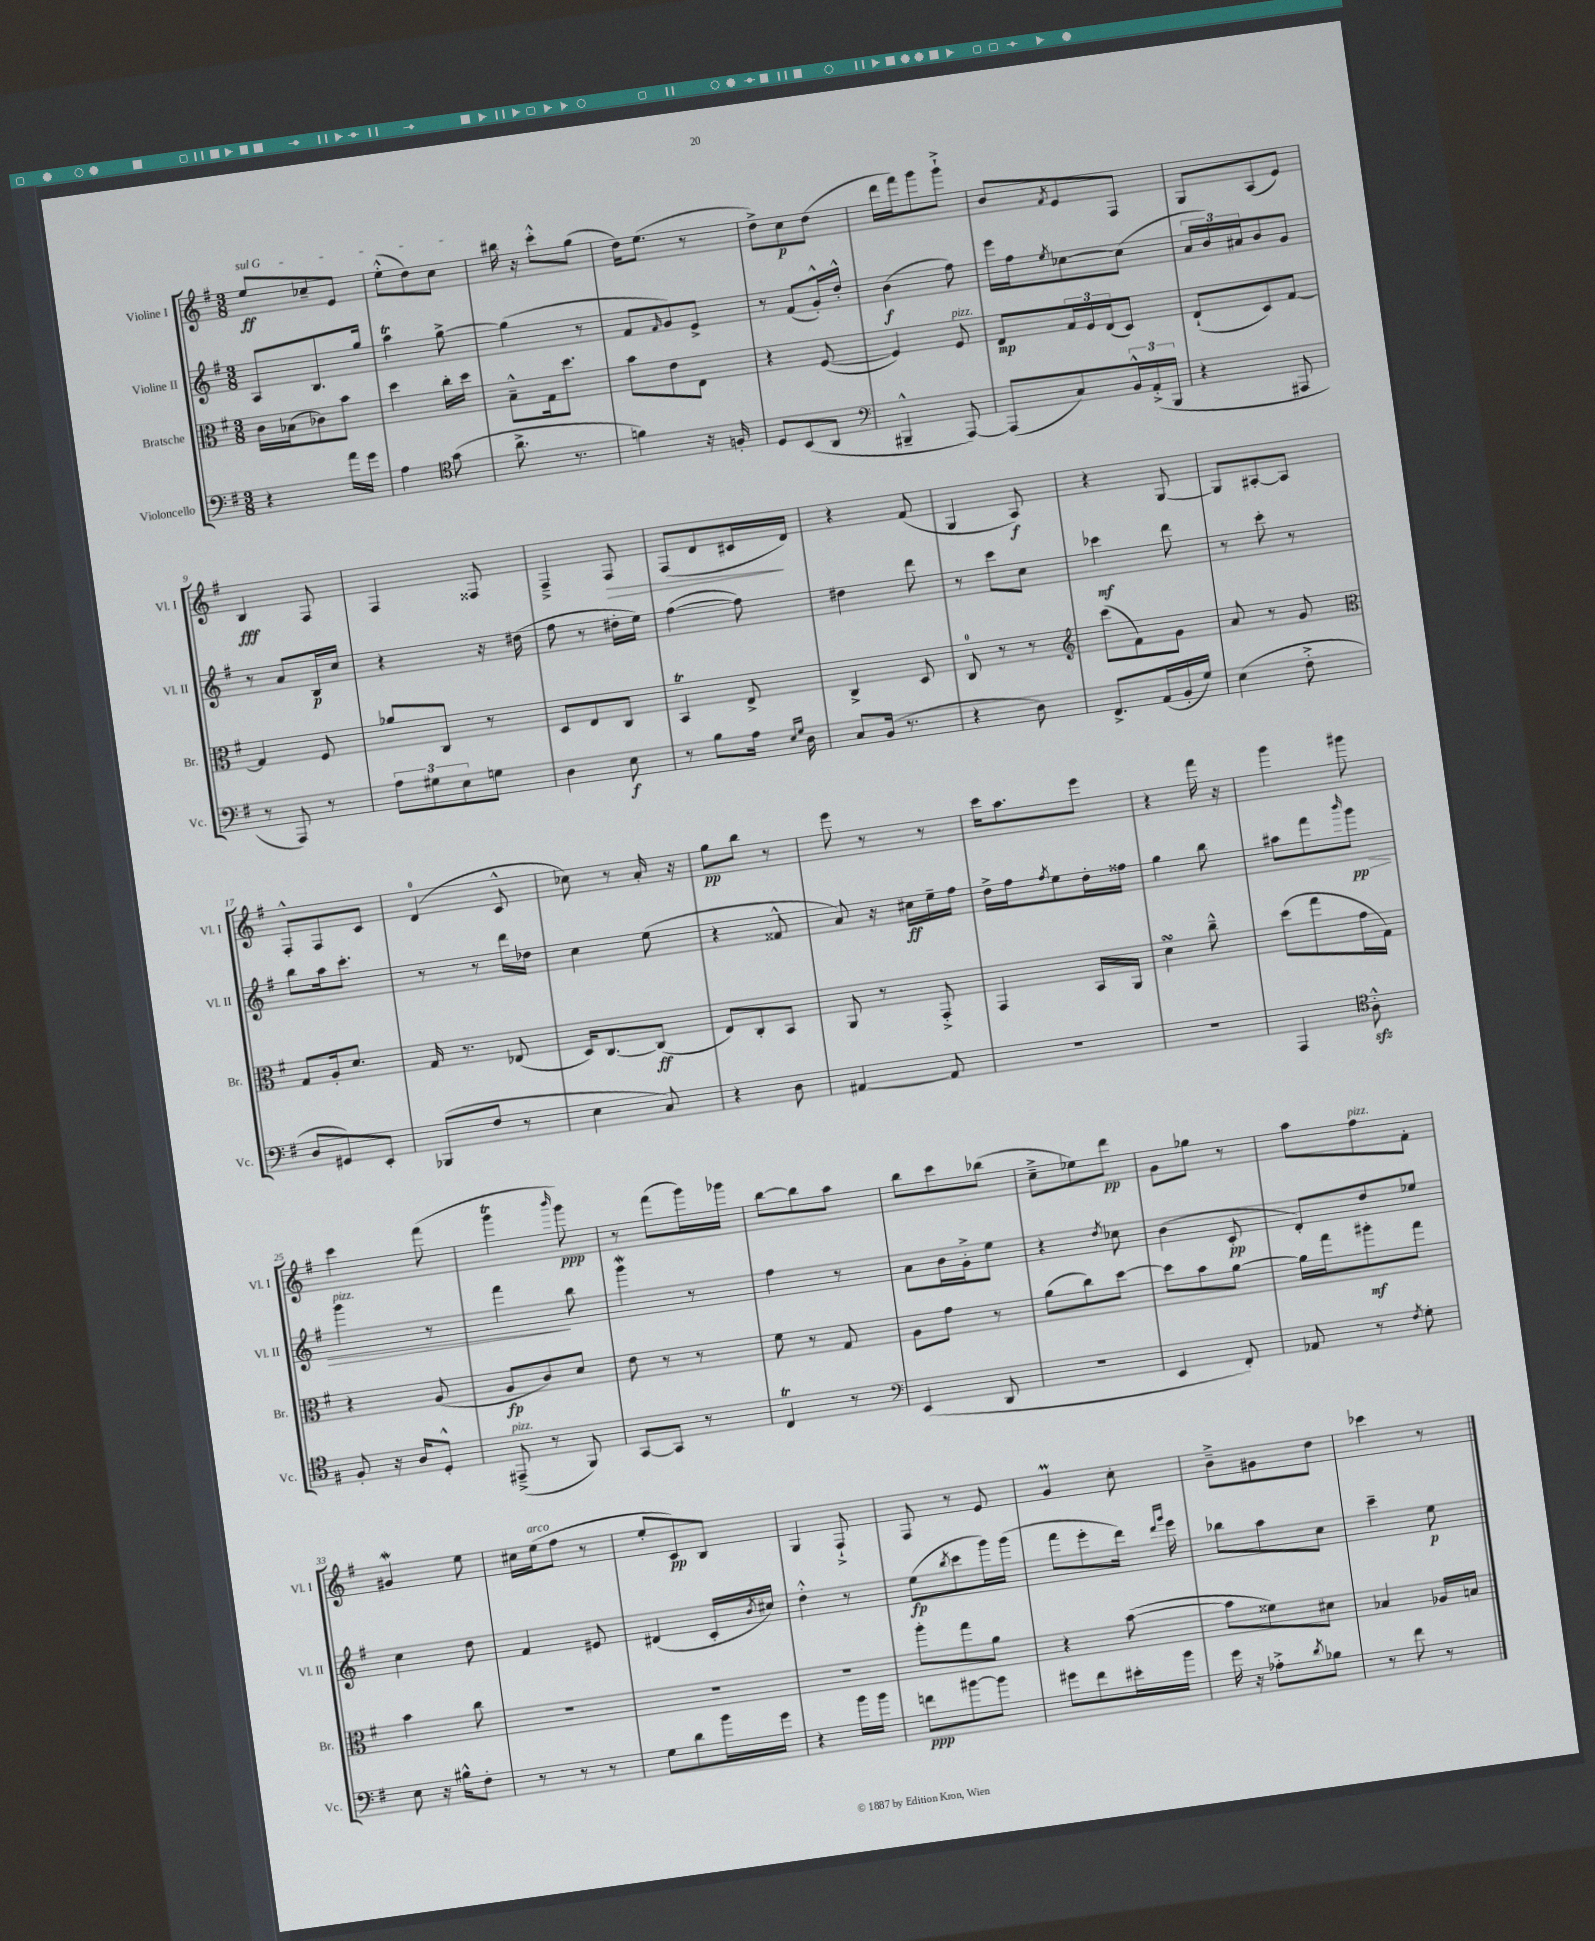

**kern	**kern	**kern	**kern
*staff4	*staff3	*staff2	*staff1
*clefF4	*clefC3	*clefG2	*clefG2
*k[f#]	*k[f#]	*k[f#]	*k[f#]
*M3/8	*M3/8	*M3/8	*M3/8
4r	16c\LL	8A/L	8ee/L
.	(16B-\J	.	.
.	8c-\)	8.B/	8cc-~/
16a\LL	8b\J	.	8e/J
16g\JJ	.	16gg/Jk	.
=	=	=	=
4A\	4dd\	4aa\	(8ee'^^\L
.	.	.	8dd\)
*clefC4	*	*	*
(8g\	16cc'\LL	[8gg^\	8cc\J
.	16dd\JJ	.	.
=	=	=	=
8.a^\	8B~^^\L	(4gg\]	16bb#\
.	.	.	16r
.	16G\k	.	8ccc'^^\L
8.r	8.dd\J	.	.
.	.	8r	(8gg\J
=	=	=	=
4f\)	8b\L	8f#/L	16dd\LK)
.	.	.	(8.ee\J
.	.	16qqf#/	.
.	8e\	8g/)	.
16r	8E\J	8e^/J	8r
16F'/	.	.	.
=	=	=	=
8D/L	4r	8r	8dd^\L)
(8BB/	.	(8f#/L	8cc\
8AA/J	([8F#/	16g'^^/L)	(8dd\J
.	.	16dd'^^/JJ	.
=	=	=	=
*clefF4	*	*	*
4BBB#~^^/	4F#/])	(4b\	16ddd\LL
.	.	.	16fff#\J)
.	.	.	8ggg\
[8AAA/)	8F#/	8ff#\)	8ggg`^\J
=	=	=	=
(8AAA/]L	8E/L	16eee\LL	8b/L
.	.	16ff#\J	.
.	.	8qee/	8qf#/
8C/)	24G/L	[8cc-\	8e/
.	24F#/	.	.
.	(24E/J	.	.
24BB^^/L	8D/J)	(8cc-\]J	8F#/J
(24AA'^/	.	.	.
24BBB/JJ	.	.	.
=	=	=	=
4r	(8E`/L	24a/LL	8G/L
.	.	24b/)	.
.	.	24a#/J	.
.	8D/)	8b/	(8A/
8AAA#/	[8G/J	8g/J	8e/J)
=	=	=	=
8r	4G/]	8r	4B/
8AAA/)	.	8a/L	.
8r	8F#/	16B/L	8F#/
.	.	16cc/JJ	.
=	=	=	=
12A\L	8a-/L	4r	4F#/
12G#\	.	.	.
.	8C/J	.	.
12E\	.	.	.
8G\J	8r	16r	8F##/
.	.	(16dd#\	.
=	=	=	=
4D\	8D/L	8ff#\	4F#~^/
.	8E/	8r	.
8E\	8C/J	16dd#'\LL	8F#/
.	.	16ee\JJ)	.
=	=	=	=
8r	4BB/	([4ff#\	(8F#/L
8B\L	.	.	8d/
16A\Jk	8E^/	8ff#\])	16c#/L
16qqE/LL	.	.	.
16qqG/JJ	.	.	.
16D\	.	.	16d/JJ)
=	=	=	=
8C/L	4C^/	4dd#\	4r
(16BB/Jk	.	.	.
8.r	.	.	.
.	8D/	8ddd\	(8f#/
=	=	=	=
4r	8C/	8r	4G/
.	8r	8ccc\L	.
8D\)	8r	8cc\J	8A/)
=	=	=	=
*	*clefG2	*	*
8.FF#^/L	(8ccc\L	4ccc-\	4r
.	8f#\)	.	.
(16AA/L	.	.	.
16BB'/	8g\J	8ddd\	[8G/
16G/JJ)	.	.	.
=	=	=	=
(4E\	8a/	8r	8G/]L
.	8r	8ccc'\	[8A#'/
8F#'^\	8g/	8r	8A#/]J
=	=	=	=
*	*clefC3	*	*
8D/L	8G/L	8bb\L	8F#'^^/L
8GG#/)	16A'/k	16aa\k	8F#/
.	8.d/J	8.ccc'\J	.
8EE'/J	.	.	8c/J
=	=	=	=
(8BBB-/L	16G/	8r	(4d/
.	8.r	.	.
8F#/J	.	8r	.
8r	(8E-/	16ddd\LL	8c^^/
.	.	16dd-\JJ	.
=	=	=	=
4E\	16D/LK)	4cc\	8cc-\)
.	[8.C/	.	.
.	.	.	8r
8C/)	(8C/]J	(8ee\	16a'/
.	.	.	16r
=	=	=	=
4r	8E/L)	4r	8gg\L
.	8C'/	.	8bb\J
8D\	8BB/J	8f##^^/	8r
=	=	=	=
[4AA#/	8AA/	8a/)	8eee\
.	8r	16r	8r
.	.	16cc#\LL	.
8AA#/]	8GG'^/	16ee~\	8r
.	.	16ff#\JJ	.
=	=	=	=
4.r	4GG/	16dd^\LL	16ccc\LK
.	.	16ff#\J	8.aa\
.	.	8qff#/	.
.	.	8ee\	.
.	16BB/LL	16dd'\L	8eee\J
.	16AA/JJ	16ff##\JJ	.
=	=	=	=
4.r	4d\	4gg\	4r
.	8cc~^^\	8bb\	16fff#\
.	.	.	16r
=	=	=	=
4AAA/	(8dd\L	8aa#\L	4ggg\
.	8gg\	8fff#\	.
*clefC4	*	*	*
.	.	16qqbbb/	.
8A'^^\	16g\L	8ggg\J	8ggg#\
.	16G\JJ)	.	.
=	=	=	=
8F#'/	4r	4ggg\	4ccc\
16r	.	.	.
16A/LK	.	.	.
8D'^^/J	(8A/	8r	(8fff#\
=	=	=	=
(8EE#~^/	8A/L	4fff#\	4ggg\
8r	8c/)	.	.
.	.	.	16qqbbb/
8FF#/)	8d/J	8bb\	8ggg\)
=	=	=	=
[8GG/L	8e\	4ggg\	8r
8GG/]J	8r	.	(8fff#\L
8r	8r	8r	16ggg\L)
.	.	.	16ggg-\JJ
=	=	=	=
4C/	8f#\	4ff#\	[8bb\L
.	8r	.	8bb\]
8r	8G/	8r	8aa\J
=	=	=	=
*clefF4	*	*	*
(4EE/	8A\L	8a\L	8bb\L
.	8g\J	16b\L	8ccc\
.	.	16g'^\J	.
8DD/	8r	8ee\J	(8bb-\J
=	=	=	=
4.r	(8a\L	4r	8cc~^\L
.	8cc\)	.	8ee-\)
.	.	8qdd/	.
.	[8dd\J	8cc-\	8ddd\J
=	=	=	=
4EE/	8dd\]L	(4b\	8g\L
.	8b\	.	8gg-\J
8FF#'/)	[8a\J	8c'/	8r
=	=	=	=
8AA-/	16a\]LL	8d'/L)	8aa\L
.	16gg\J	.	.
8r	8aa#'\	8dd/	8ff#\
8qF#/	.	.	.
8G'\	8gg\J	8ee-/J	8f#'\J
=	=	=	=
8E\	4b\	4cc\	4g#/
16r	.	.	.
16B#^^\LK	.	.	.
8F#'\J	8cc\	8dd\	8ee\
=	=	=	=
8r	4.r	4f#/	16cc#\LL
.	.	.	(16ee\J
8r	.	.	8ff#\J
8r	.	8e#/	8r
=	=	=	=
8G\L	4.r	(4d#/	8ee'/L
8d\	.	.	8c/)
16b\L	.	16c'/LL	8B/J
.	.	8qb/	.
16g\JJ	.	16cc#/JJ)	.
=	=	=	=
4r	4.r	4dd'^^\	4G/
16b\LL	.	8r	8F#`^/
16b\JJ	.	.	.
=	=	=	=
8f\L	8aa'\L	(8ee\L	8F#/
.	.	8qbb/	.
[8b#\	8gg\	8ccc\	8r
8b#\]J	8a\J	16ggg\L)	8e/
.	.	(16ggg\JJ	.
=	=	=	=
8g#\L	4r	8fff#\L	4g/
8f#\	.	8eee'\	.
16e#'\L	([8b\	16ddd\Jk)	8cc'\
.	.	16qqddd/LL	.
.	.	16qqggg/JJ	.
16b\JJ	.	16eee\	.
=	=	=	=
16g\	8b\]L	8bb-\L	8b~^\L
16r	.	.	.
8A-'^\L	8f##\)	8aa\	8g#\
8qd/	.	.	.
8B-\J	8d#\J	8cc\J	8dd\J
=	=	=	=
8r	4B-/	4ccc~\	4ccc-\
8f#\	.	.	.
8r	16A-/LL	8ee\	8r
.	16B/JJ	.	.
==	==	==	==
*-	*-	*-	*-
